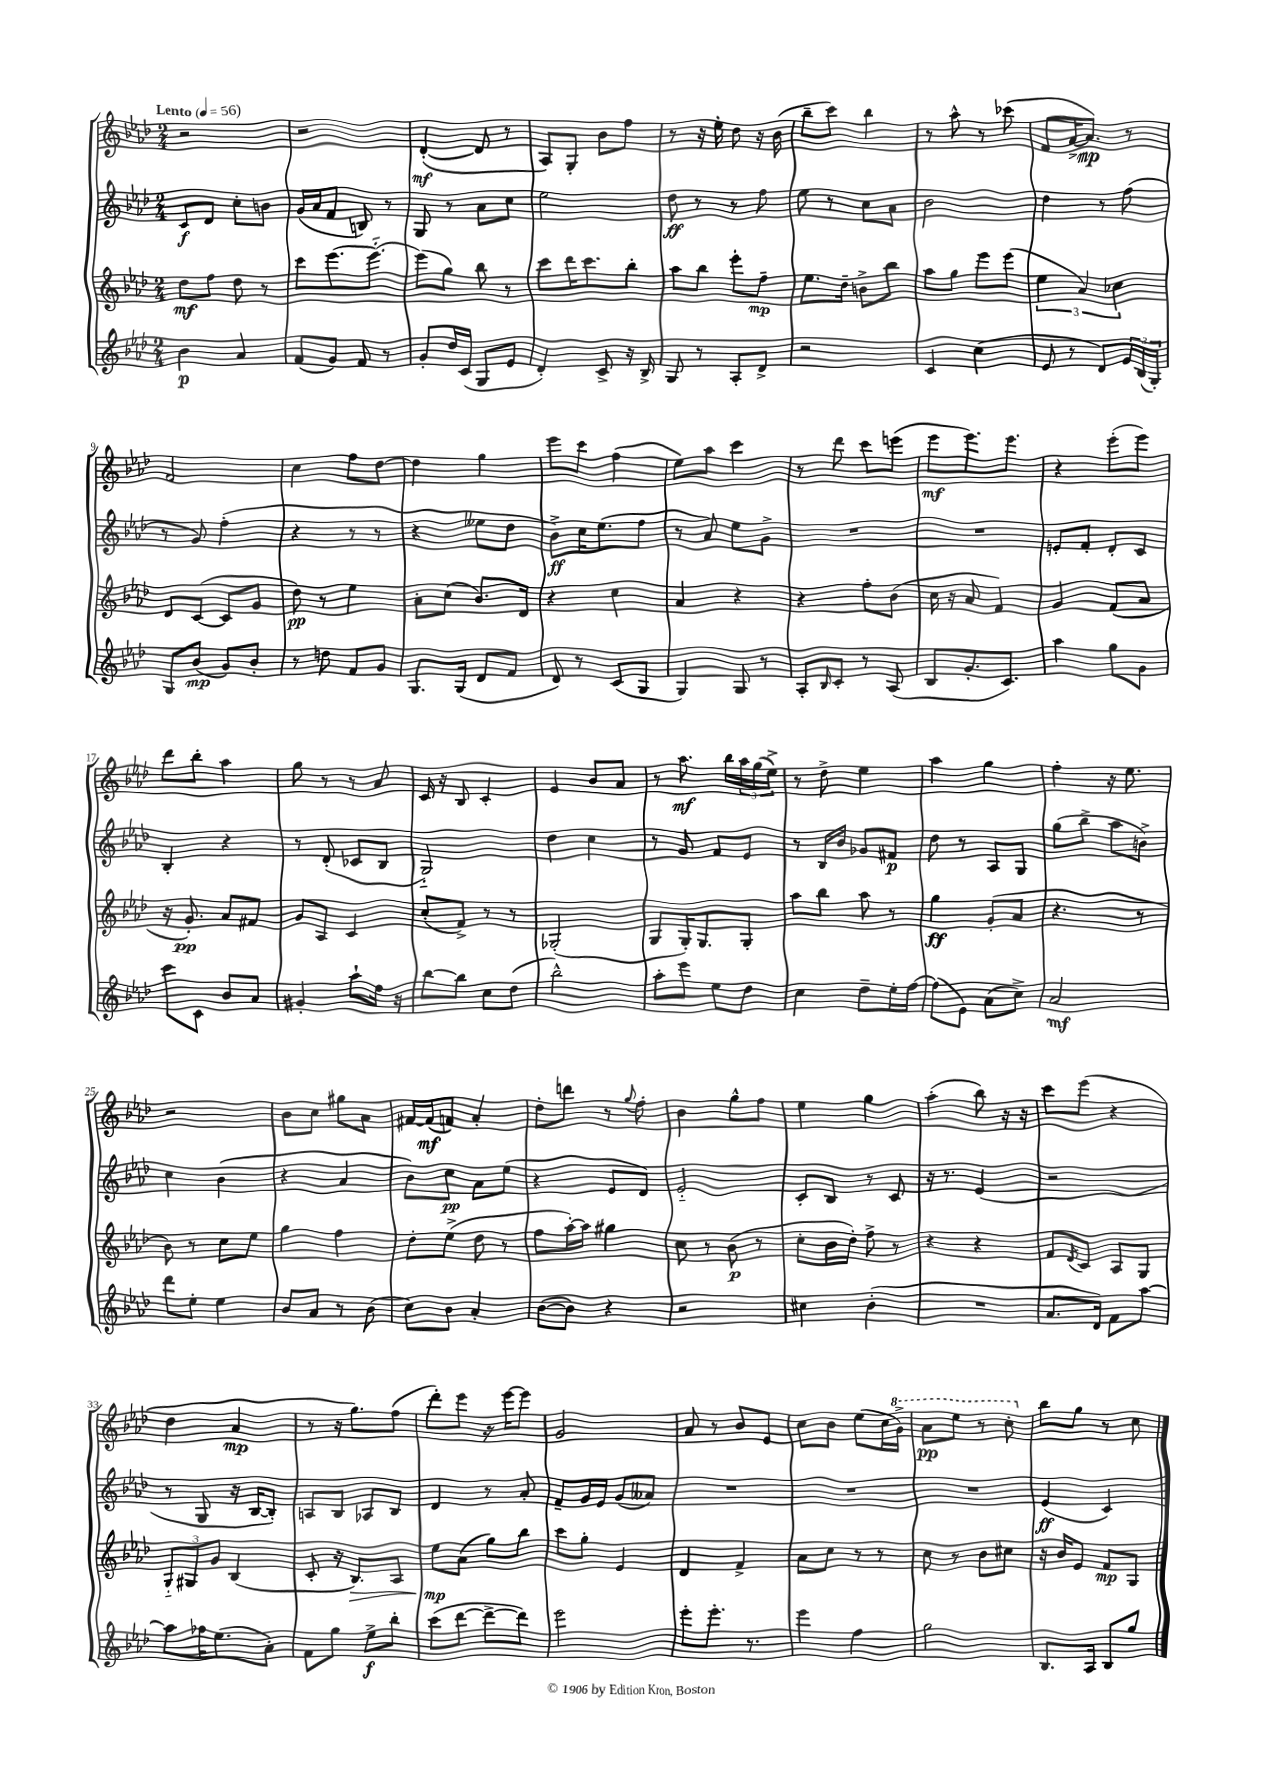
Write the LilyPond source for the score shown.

<<
\new StaffGroup <<
\new Staff = "s0" {
    \clef treble \key aes \major \numericTimeSignature \time 2/4 \tempo "Lento" 4 = 56
    r2 |
    r2 |
    des'4~-.\mf( des'8 r8 |
    aes8) g8-. bes'8 f''8 |
    r8 r16 ees''16-. des''8 r16 bes'16( |
    bes''8-- c'''8) bes''4 |
    r8 aes''8-^ r8 ces'''8( |
    f'8 aes'16~-> aes'8.\mp) r8 |
    f'2 |
    c''4 f''8 des''8~ |
    des''4 g''4 |
    ees'''8 c'''8 f''4( |
    ees''8) aes''8 c'''4 |
    r8 des'''8 c'''8 e'''8( |
    ees'''8\mf ees'''8.) ees'''8. |
    r4 ees'''8-.( ees'''8) |
    des'''8 bes''8-. aes''4 |
    g''8 r8 r8 aes'8 |
    c'16 r16 bes8 c'4-. |
    ees'4 bes'8 aes'8 |
    r8 aes''8.\mf bes''16 \tuplet 3/2 { aes''16 g''16( ees''16->) } |
    r8 des''8-> ees''4 |
    aes''4 g''4 |
    f''4-. r16 ees''8. |
    r2 |
    bes'8 c''8 gis''8 aes'8 |
    fis'16~ fis'16\mf( f'8) aes'4-. |
    des''8-. d'''8 r8 \appoggiatura { g''8 } f''8-. |
    bes'4 g''8-^ f''8 |
    ees''4 g''4 |
    aes''4-.( bes''8) r16 r16 |
    c'''8 ees'''8( r4 |
    des''4 aes'4\mp |
    r8 r16 g''8.) f''8( |
    des'''8-.) ees'''8 r16 ees'''16~ ees'''8 |
    g'2 |
    aes'8 r8 bes'8 ees'8 |
    c''8 bes'8 ees''8( c''16 \ottava #1 g''16->) |
    aes''8\pp ees'''8 r8 c'''8-. \ottava #0 |
    bes''8 g''8 r8 c''8 \bar "|." |
}
\new Staff = "s1" {
    \clef treble \key aes \major \numericTimeSignature \time 2/4
    c'8\f des'8 c''8-. b'8 |
    g'16( aes'16 f'8 b8) r8 |
    g8 r8 aes'8 c''8 |
    ees''2 |
    des''8\ff r8 r8 f''8 |
    ees''8 r8 c''8 aes'8 |
    bes'2 |
    des''4 r8 f''8( |
    r8 g'8) f''4-.( |
    r4 r8 r8 |
    r4 eeses''8 des''8 |
    bes'8->\ff) c''16 ees''8.( f''8 |
    r8 aes'8) ees''8 g'8-> |
    R2 |
    R2 |
    e'8-. f'8-. des'8-. c'8 |
    bes4-. r4 |
    r8 des'8-.( ces'8 bes8 |
    g2-_) |
    des''4 c''4 |
    r8 g'8 f'8 ees'8 |
    r8 bes16 bes'16 ges'8 fis'8\p |
    des''8 r8 aes8 g8 |
    g''8( bes''8-> aes''8 b'8->) |
    c''4 bes'4( |
    r4 aes'4 |
    bes'8) c''8\pp aes'8 ees''8( |
    r4 ees'8 des'8) |
    ees'2-_ |
    c'8-. bes8 r8 c'8 |
    r16 r8. ees'4( |
    r2 |
    r8 g8 r16 bes16~ bes8-.) |
    a8 bes8 aes8 bes8 |
    des'4 r8 aes'8-. |
    f'8-- g'16 ees'16 g'8( aeses'8) |
    R2 |
    R2 |
    R2 |
    ees'4\ff( c'4) \bar "|." |
}
\new Staff = "s2" {
    \clef treble \key aes \major \numericTimeSignature \time 2/4
    des''8\mf f''8 des''8 r8 |
    c'''8 ees'''8.( ees'''8.~-_) |
    ees'''8( g''8) bes''8 r8 |
    c'''8 des'''16 c'''8. bes''8-. |
    aes''8 bes''8 ees'''8-. f''8--\mp |
    ees''8. des''16-- b'8-> bes''8 |
    aes''8 g''8 ees'''8 ees'''8( |
    \tuplet 3/2 { ees''4 aes'4) ces''4 } |
    des'8 c'8~( c'8 g'8 |
    des''8\pp) r8 ees''4 |
    aes'8-. c''8( bes'8.) des'16 |
    r4 c''4 |
    aes'4 r4 |
    r4 f''8-. bes'8( |
    c''16 r16 aes'8 f'4) |
    g'4 f'8( aes'8 |
    r16 g'8.-.\pp) aes'8 fis'8 |
    g'8 aes8 c'4 |
    c''8-.( f'8->) r8 r8 |
    ges2-.( |
    g8 g16-.) g8. g8-. |
    aes''8 bes''8 aes''8 r8 |
    g''4\ff g'8-.( aes'8 |
    r4. r8 |
    bes'8) r8 c''8 ees''8 |
    g''4 f''4 |
    des''8-. ees''8->( des''8 r8 |
    f''8 aes''16~-.) aes''16 gis''4 |
    c''8 r8 bes'8\p( r8 |
    c''8-. bes'16 des''16-.) f''8-> r8 |
    r4 r4 |
    f'8 \acciaccatura { des'8 } c'8 aes8 g8 |
    \tuplet 3/2 { g8-_ gis8 g'8 } bes4( |
    c'8-. r16 bes8.\>) aes8 |
    ees''8\mp\! aes'8( g''8) bes''8 |
    c'''8 g''8-. ees'4 |
    des'4 f'4-> |
    aes'8 c''8 r8 r8 |
    c''8 r8 bes'8 cis''8 |
    r16 bes'16 ees'8 f'8\mp g8 \bar "|." |
}
\new Staff = "s3" {
    \clef treble \key aes \major \numericTimeSignature \time 2/4
    bes'4\p aes'4 |
    f'8( g'8) f'8 r8 |
    g'8-. des''16 c'16( g8 ees'8 |
    des'4-.) c'8-> r16 bes16-> |
    g8 r8 aes8-. des'8-> |
    r2 |
    c'4 c''4( |
    ees'8 r8 des'8) \tuplet 3/2 { ees'16 bes16( g16-.) } |
    g8 bes'8\mp( g'8) bes'8-. |
    r8 d''8 f'8 g'8 |
    g8. g16( des'8 f'8 |
    des'8) r8 c'8( g8 |
    g4) g8 r8 |
    aes8-. \grace { bes16 } c'8-. r8 aes8( |
    bes8 g'8.-. c'8.) |
    aes''4 g''8 g'8 |
    c'''8 c'8 bes'8 aes'8 |
    gis'4-. aes''8-! f''16 r16 |
    bes''8~ bes''8 c''8 des''8( |
    bes''2-^) |
    aes''8-. ees'''8 ees''8 des''8 |
    c''4 des''8-- ees''16-. f''16~ |
    f''8( ees'8) aes'8( c''8->) |
    aes'2\mf |
    des'''8 ees''8-. ees''4 |
    bes'8 aes'8 r8 bes'8( |
    c''8) bes'8 aes'4-. |
    bes'8~( bes'8) r4 |
    r2 |
    cis''4 bes'4-.( |
    R2 |
    aes'8. des'16) f'8 aes''8~ |
    aes''8 fes''16 ees''8.( aes'8-.) |
    f'8 g''8 ees''8->\f bes''8-. |
    c'''8( des'''8~ des'''8~-> des'''8) |
    ees'''2 |
    ees'''8-. ees'''8.-. r8. |
    ees'''4 f''4 |
    g''2 |
    bes8. aes16 bes8 g''8 \bar "|." |
}
>>
>>
